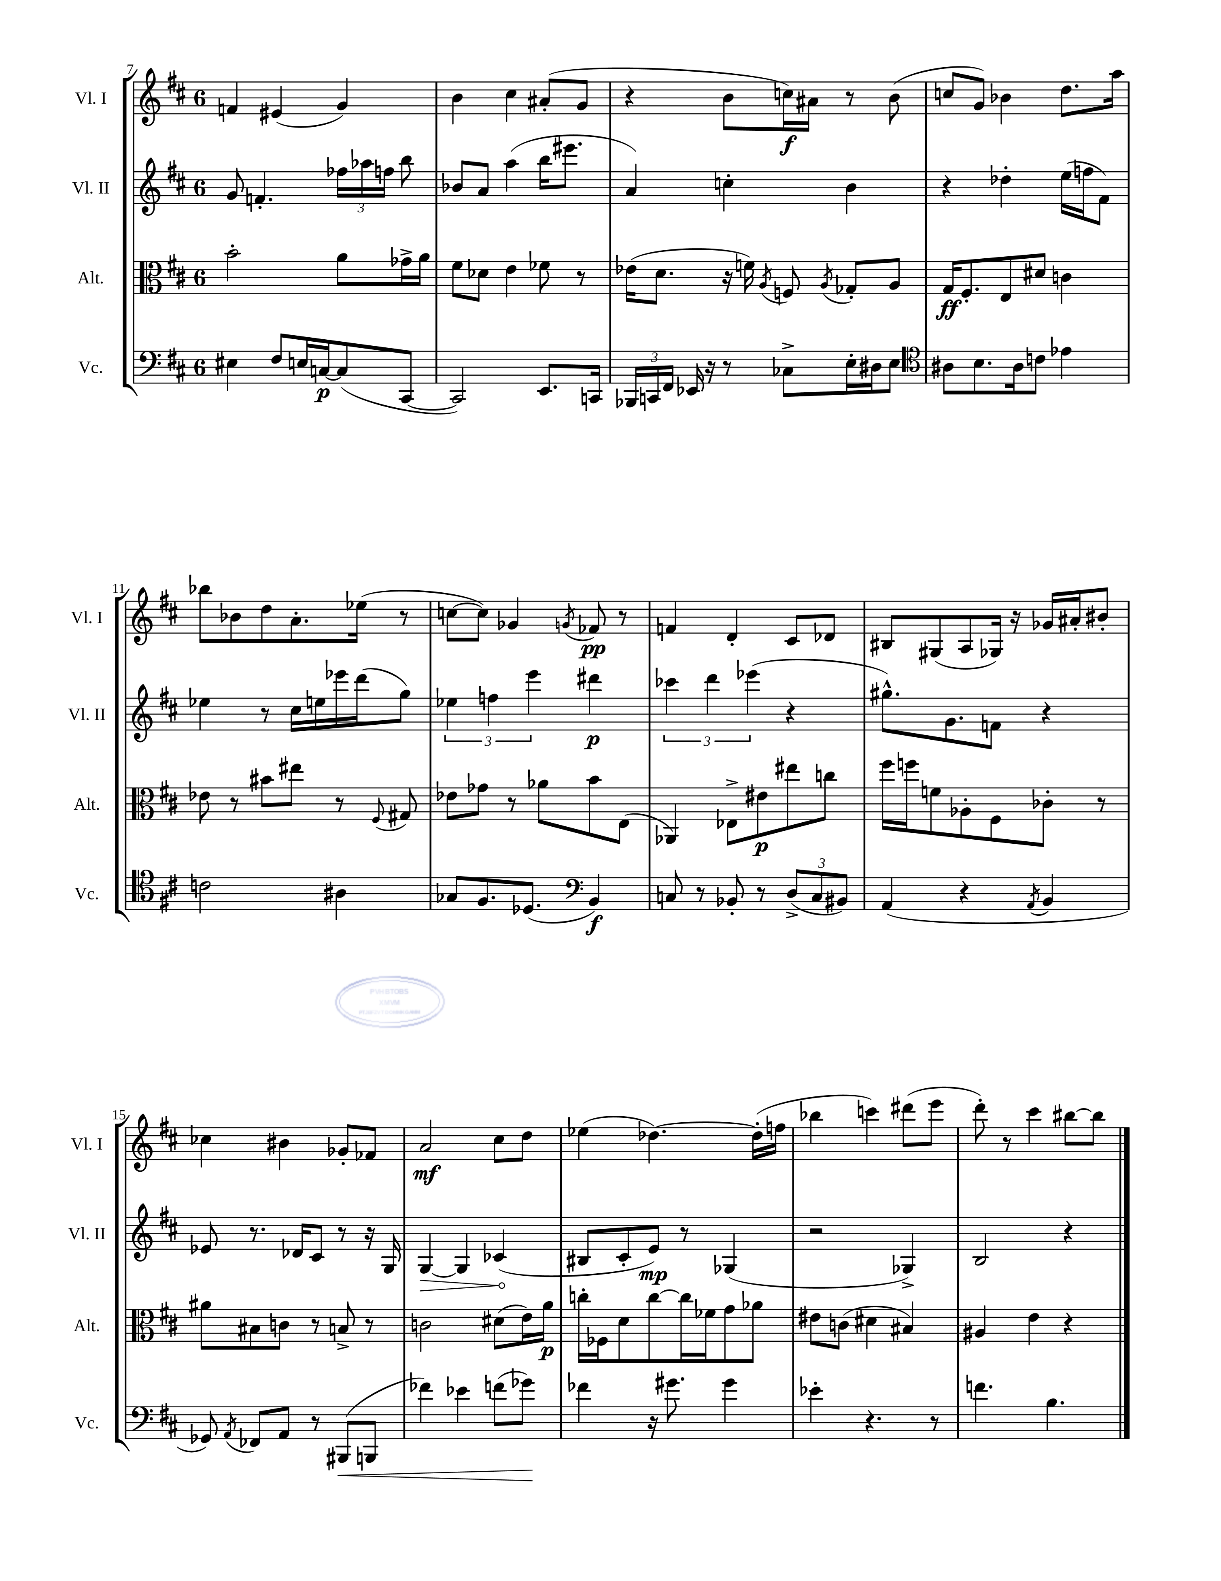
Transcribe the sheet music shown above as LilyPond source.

<<
\new StaffGroup <<
\new Staff = "s0" \with { instrumentName = "Vl. I" shortInstrumentName = "Vl. I" } {
    \clef treble \key d \major \once \override Staff.TimeSignature.style = #'single-digit \time 6/8
    \autoBeamOff f'4 eis'4( g'4) |
    b'4 cis''4 ais'8[-.( g'8] |
    r4 b'8[ c''16\f) ais'16] r8 b'8( |
    c''8[ g'8]) bes'4 d''8.[ a''16] |
    bes''8[ bes'8 d''8 a'8.-. ees''16]( r8 |
    c''8[~ c''8]) ges'4 \acciaccatura { g'8 } fes'8\pp r8 |
    f'4 d'4-. cis'8[ des'8] |
    bis8[ gis8( a8 ges16]) r16 ges'16[ ais'16-. bis'8]-. |
    ces''4 bis'4 ges'8[-. fes'8] |
    a'2\mf cis''8[ d''8] |
    ees''4( des''4.~) des''16[-.( f''16] |
    bes''4 c'''4) dis'''8[( e'''8] |
    d'''8-.) r8 cis'''4 bis''8[~ bis''8] \bar "|." |
}
\new Staff = "s1" \with { instrumentName = "Vl. II" shortInstrumentName = "Vl. II" } {
    \clef treble \key d \major \once \override Staff.TimeSignature.style = #'single-digit \time 6/8
    \autoBeamOff g'8 f'4.-. \tuplet 3/2 { fes''16[ aes''16 f''16] } b''8 |
    bes'8[ a'8] a''4( b''16[ eis'''8.] |
    a'4) c''4-. b'4 |
    r4 des''4-. e''16[( f''16 fis'8]) |
    ees''4 r8 cis''16[ e''16 ees'''16 d'''16( g''8]) |
    \tuplet 3/2 { ees''4 f''4 e'''4 } dis'''4\p |
    \tuplet 3/2 { ces'''4 d'''4 ees'''4( } r4 |
    gis''8.[-^) g'8. f'8] r4 |
    ees'8 r8. des'16[ cis'8] r8 r16 g16 |
    \once \override Hairpin.circled-tip = ##t g4~\> g4 ces'4\!( |
    bis8[ cis'8-. e'8]\mp) r8 ges4( |
    r2 ges4->) |
    b2 r4 \bar "|." |
}
\new Staff = "s2" \with { instrumentName = "Alt." shortInstrumentName = "Alt." } {
    \clef alto \key d \major \once \override Staff.TimeSignature.style = #'single-digit \time 6/8
    \autoBeamOff b'2-. a'8[ ges'16-> a'16] |
    fis'8[ des'8] e'4 fes'8 r8 |
    ees'16[( d'8.] r16 f'16) \acciaccatura { a8 } f8 \acciaccatura { a8 } ges8[-. a8] |
    g16[\ff fis8.-. e8 dis'8] c'4 |
    ees'8 r8 bis'8[ eis''8] r8 \appoggiatura { fis8 } gis8 |
    ees'8[ ges'8] r8 aes'8[ b'8 e8]( |
    aes,4) ees8[-> eis'8\p eis''8 c''8] |
    fis''16[ f''16 f'8 aes8-. fis8 ces'8]-. r8 |
    ais'8[ bis8 c'8] r8 b8-> r8 |
    c'2 dis'8[( e'16) a'16]\p |
    c''16[-. fes16 d'8 c''8~ c''16 fes'16 g'8 aes'8] |
    eis'8[ c'8]( dis'4 bis4) |
    ais4 e'4 r4 \bar "|." |
}
\new Staff = "s3" \with { instrumentName = "Vc." shortInstrumentName = "Vc." } {
    \clef bass \key d \major \once \override Staff.TimeSignature.style = #'single-digit \time 6/8
    \autoBeamOff eis4 fis8[ e16 c16~\p c8( cis,8]~ |
    cis,2) e,8.[ c,16] |
    \tuplet 3/2 { bes,,16[ c,16 fis,16] } ees,16 r16 r8 ces8[-> e16-. dis16 e8] |
    \clef tenor ais8[ b8. ais16 c'8] ees'4 |
    c'2 ais4 |
    ges8[ fis8. des8.]( \clef bass b,4\f) |
    c8 r8 bes,8-. r8 \tuplet 3/2 { d8[->( c8 bis,8]) } |
    a,4( r4 \acciaccatura { a,8 } b,4 |
    ges,8) \acciaccatura { a,8 } fes,8[ a,8] r8 bis,,8[\<( b,,8] |
    fes'4) ees'4 f'8[( ges'8]\!) |
    fes'4 r16 gis'8. gis'4 |
    ees'4-. r4. r8 |
    f'4. b4. \bar "|." |
}
>>
>>
\layout { \context { \Score currentBarNumber = #7 } }
